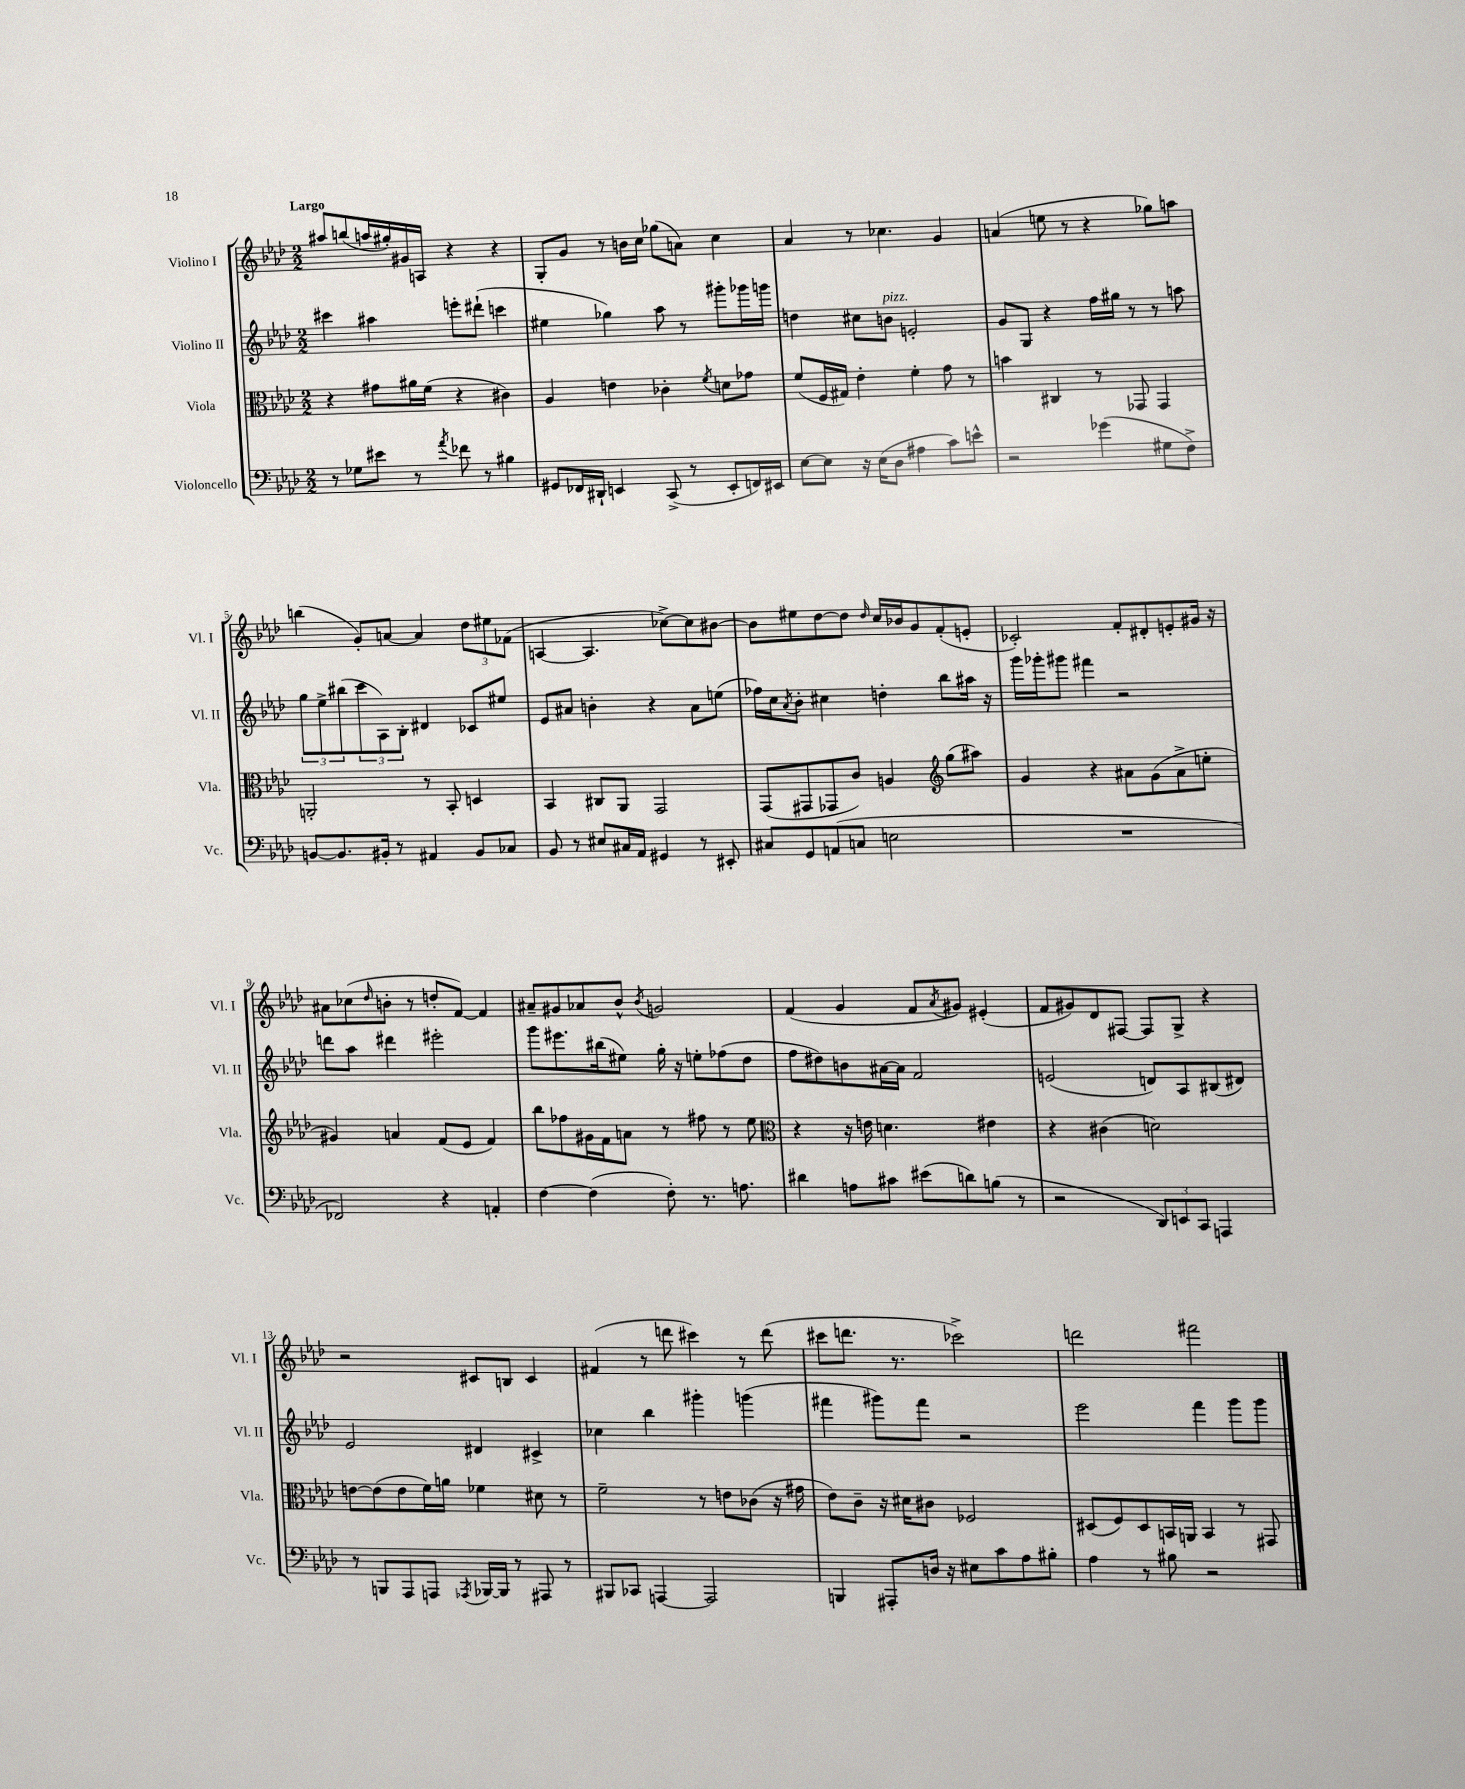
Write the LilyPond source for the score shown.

<<
\new StaffGroup <<
\new Staff = "s0" \with { instrumentName = "Violino I" shortInstrumentName = "Vl. I" } {
    \clef treble \key aes \major \numericTimeSignature \time 2/2 \tempo "Largo"
    ais''8 b''8( a''16 gis''16-.) gis'16 a16 r4 r4 |
    g8-. g'8 r8 b'16 c''16 ges''8( a'8) c''4 |
    aes'4 r8 ces''4. g'4 |
    a'4( e''8 r8 r4 ges''8) a''8 |
    b''4( g'8-.) a'8~ a'4 \tuplet 3/2 { des''8 eis''8 fes'8( } |
    a4~ a4. ces''8~->) ces''8 bis'8~ |
    bis'8 eis''8 des''8~ des''8 \grace { des''16 } c''16 bes'16 g'8 f'8-.( e'8-. |
    ces'2-.) f'8-. dis'8-. e'8-. gis'16 r16 |
    ais'8 ces''8( \grace { des''16 } b'8-. r8 d''8-. f'8~) f'4 |
    ais'8-- gis'8 aes'8 bes'8-^ \acciaccatura { bes'8 } g'2 |
    f'4( g'4 f'8 \acciaccatura { aes'8 } gis'8) eis'4-.( |
    f'8 gis'8) des'8 fis8~ fis8 g8-> r4 |
    r2 cis'8 b8 cis'4 |
    fis'4( r8 d'''8 cis'''4) r8 d'''8( |
    cis'''8 d'''8. r8. ces'''2->) |
    d'''2 fis'''2 \bar "|." |
}
\new Staff = "s1" \with { instrumentName = "Violino II" shortInstrumentName = "Vl. II" } {
    \clef treble \key aes \major \numericTimeSignature \time 2/2
    cis'''4 ais''4 e'''8-. dis'''8-!( c'''4 |
    eis''4 ges''4) aes''8 r8 gis'''8-. ges'''16 g'''16 |
    d''4 cis''8 b'8^\markup { \italic "pizz." } e'2-. |
    g'8 g8 r4 f''16 gis''16 r8 r8 a''8 |
    \tuplet 3/2 { g''8 ees''8-> bis''8( } \tuplet 3/2 { c'''8 aes8) bes8-. } dis'4 ces'8 eis''8 |
    ees'8 ais'8 b'4-. r4 ais'8 e''8( |
    fes''16) c''16 \acciaccatura { aes'8 } bes'8-. cis''4 d''4-. bes''8 ais''16 r16 |
    g'''16 ges'''16-. gis'''8 fis'''4 r2 |
    d'''8 aes''8 dis'''4 eis'''2-. |
    g'''8 eis'''8. bis''16( eis''8) g''16-. r16 e''8-. fes''8( des''8 |
    f''8 dis''8) b'8 ais'16~ ais'16 f'2 |
    e'2( d'8) aes8 bis8( dis'8) |
    ees'2 dis'4 cis'4-> |
    ces''4 bes''4 gis'''4-. g'''4( |
    fis'''4 gis'''8) fis'''8 r2 |
    ees'''2 f'''4 g'''8 g'''8 \bar "|." |
}
\new Staff = "s2" \with { instrumentName = "Viola" shortInstrumentName = "Vla." } {
    \clef alto \key aes \major \numericTimeSignature \time 2/2
    r4 gis'8 ais'16 f'16( r4 cis'4) |
    aes4 e'4 ces'4-. \acciaccatura { f'8 } d'8 ges'8 |
    f'8( f16 gis16) ees'4-. f'4-. g'8 r8 |
    b'4 cis4 r8 ges,8 ges,4 |
    a,2-. r8 bes,8-. d4 |
    bes,4 cis8 aes,8 g,2 |
    g,8( gis,8 ges,8 c'8) a4 \clef treble g''8( ais''8) |
    g'4 r4 ais'8 g'8( ais'8-> e''8-. |
    gis'4) a'4 f'8( ees'8 f'4) |
    bes''8 fes''8 gis'16 f'16 a'8 r8 fis''8 r8 ees''8 |
    \clef alto r4 r16 e'16 d'4. eis'4 |
    r4 cis'4( d'2) |
    e'8~ e'8( e'8 f'16) a'16 fes'4 dis'8 r8 |
    f'2-- r8 e'8 ces'8( r16 gis'16 |
    ees'8) c'8-- r16 dis'16 cis'8 fes2 |
    dis8( f8) dis8 b,16 a,16 b,4 r8 gis,8 \bar "|." |
}
\new Staff = "s3" \with { instrumentName = "Violoncello" shortInstrumentName = "Vc." } {
    \clef bass \key aes \major \numericTimeSignature \time 2/2
    r8 ges8 eis'8 r8 \acciaccatura { aes'8 } fes'8 r8 bis4 |
    gis,8 fes,16 dis,16-! e,4 c,8->( r8 e,8-. f,16) eis,16 |
    ees8~ ees8 r16 ees16( des8 ais4 c'8) e'8-^ |
    r2 ges'4( gis8 f8->) |
    b,8~ b,8. bis,16-. r8 ais,4 bis,8 ces8 |
    bes,8 r8 eis8 cis16 aes,16 gis,4 r8 eis,8-. |
    cis8 g,8 a,8( c8 e2 |
    R1 |
    fes,2) r4 a,4-. |
    f4~ f4( f8-.) r8. a8. |
    dis'4 a8 cis'8 eis'8( d'8) b8( r8 |
    r2 \tuplet 3/2 { des,8) e,8 c,8 } a,,4 |
    r8 b,,8 aes,,8 a,,8 \acciaccatura { aes,,8 } bes,,16~ bes,,16 r8 ais,,8 r8 |
    bis,,8 ces,8 a,,4~ a,,2 |
    b,,4 ais,,8-. d16 r16 eis8 c'8 aes8 bis8-. |
    aes4 r8 bis8 r2 \bar "|." |
}
>>
>>
